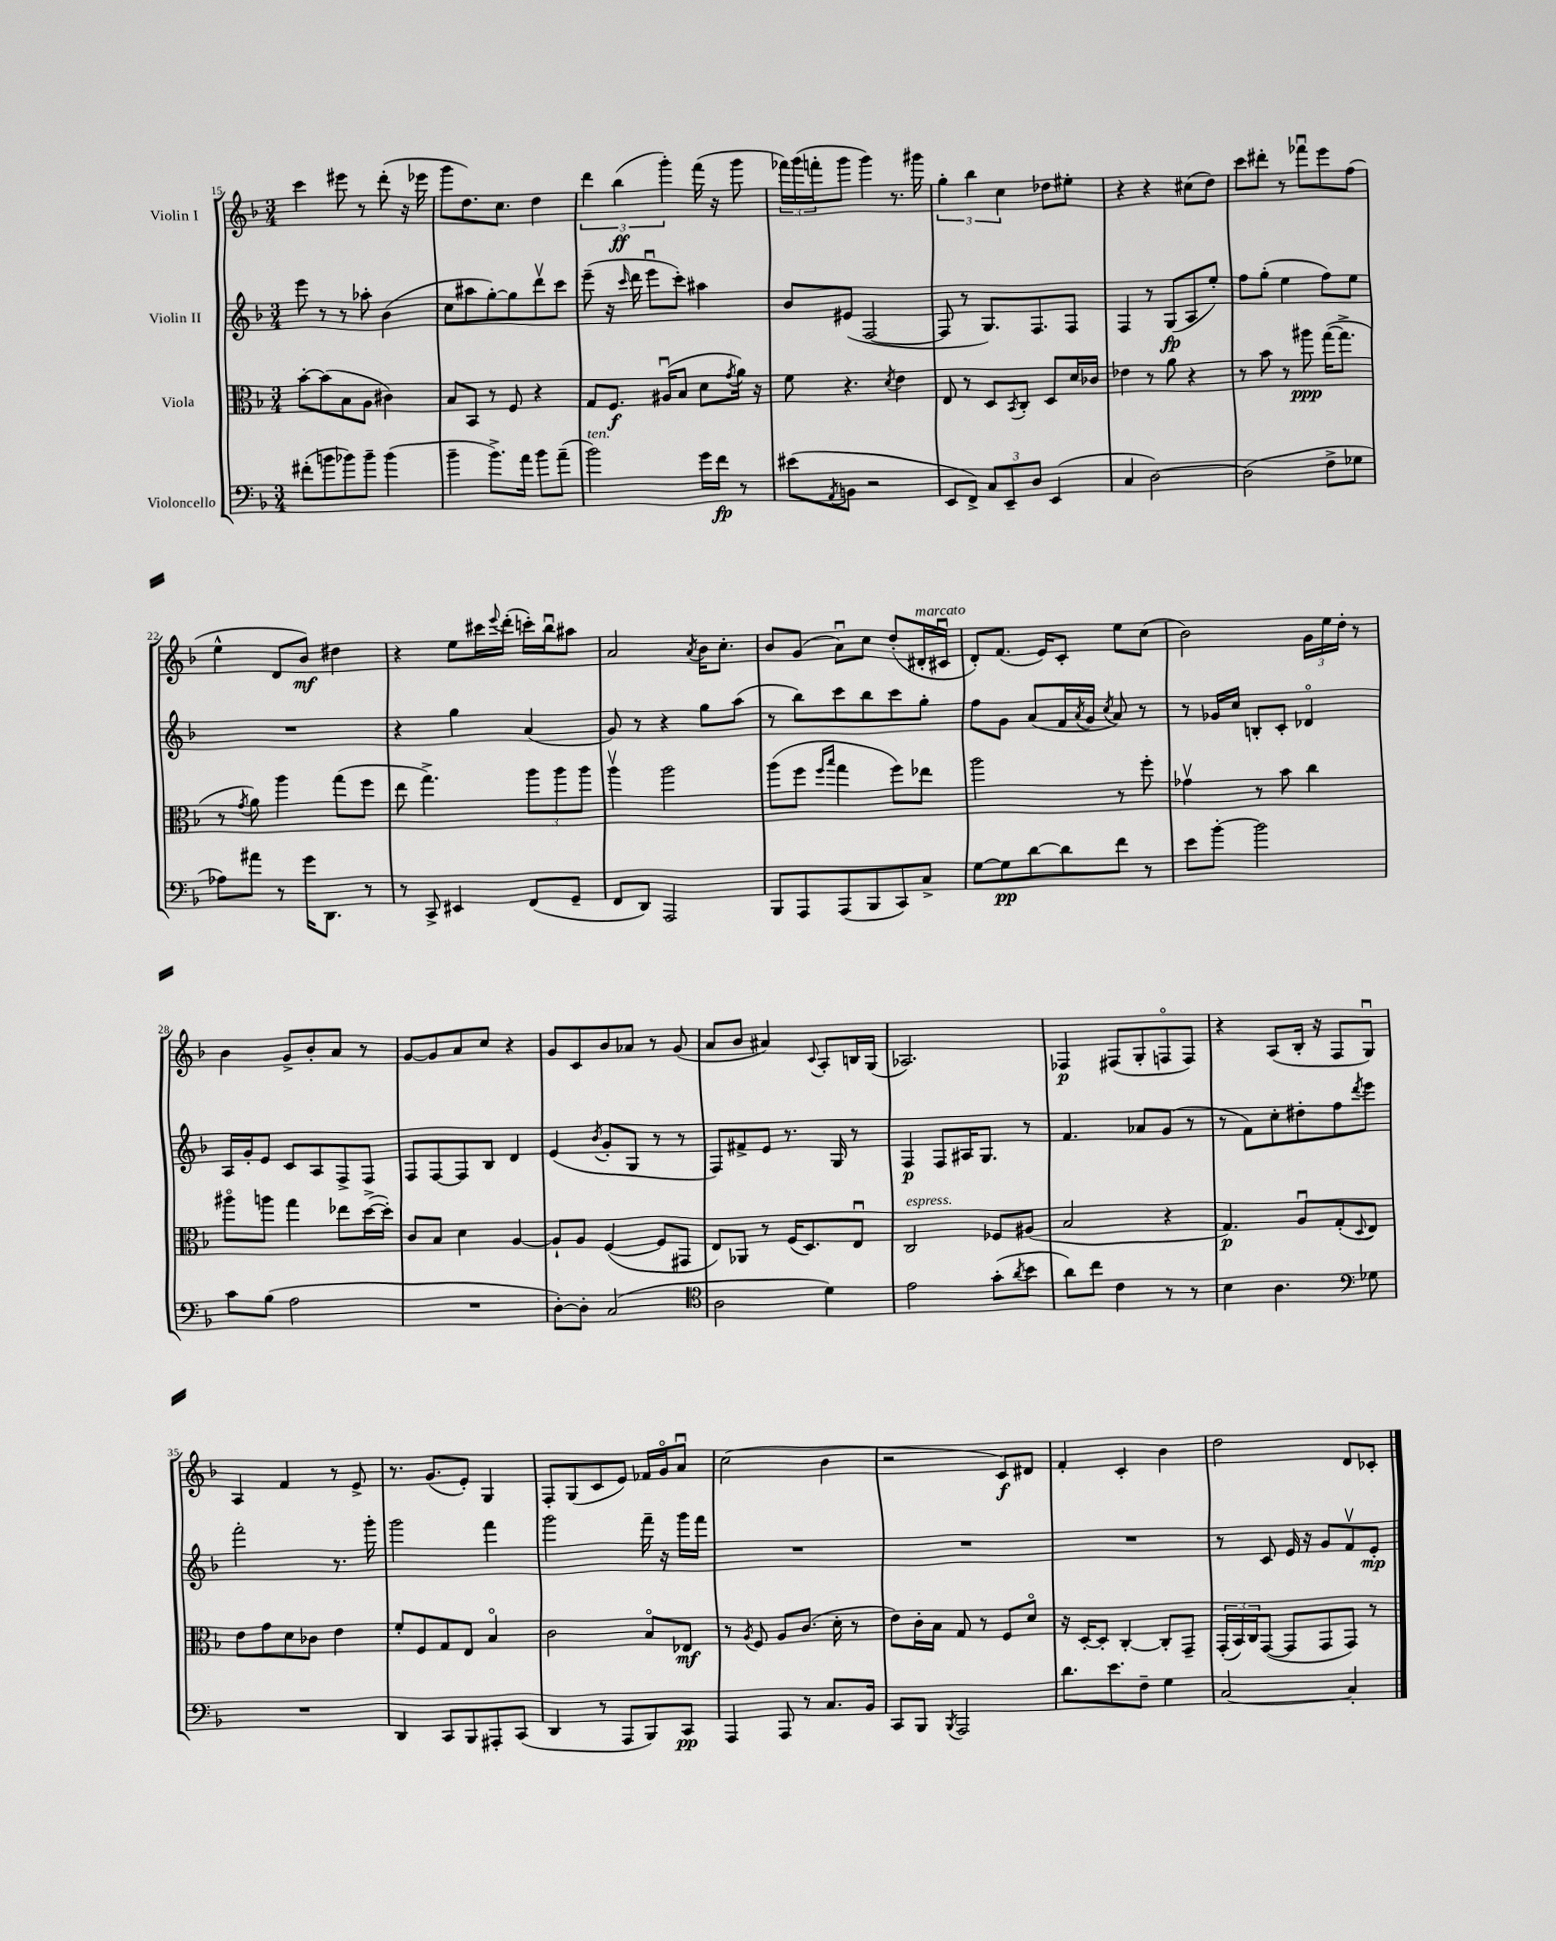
<<
\new StaffGroup <<
\new Staff = "s0" \with { instrumentName = "Violin I" } {
    \clef treble \key f \major \numericTimeSignature \time 3/4
    c'''4 eis'''8 r8 d'''8-.( r16 ees'''16 |
    g'''8 d''8.) c''8. d''4 |
    \tuplet 3/2 { d'''4 bes''4\ff( g'''4-.) } f'''16( r16 g'''8 |
    \tuplet 3/2 { fes'''16) g'''16( f'''16-. } g'''8 g'''4) r8. gis'''16 |
    \tuplet 3/2 { g''4-. bes''4 c''4 } des''8 eis''8-. |
    r4 r4 cis''8( d''8) |
    c'''8 dis'''8-. r8 fes'''8\downbow e'''8 f''8( |
    e''4-^ d'8 bes'8\mf) dis''4 |
    r4 e''8 cis'''16 \appoggiatura { e'''8 } d'''16-.( c'''16-.) bes''16\downbow ais''8 |
    a'2 \acciaccatura { a'8 } bes'16 c''8.-. |
    bes'8 g'8( a'8\downbow) c''8 d''8-.( dis'16-.^\markup { \italic "marcato" } cis'16\downbow |
    d'8-.) f'8.( e'16) c'8-. e''8 c''8( |
    bes'2) \tuplet 3/2 { g'16 e''16 d''16-. } r8 |
    bes'4 g'8-> bes'8-. a'8 r8 |
    g'8~ g'8 a'8 c''8 r4 |
    g'8 c'8 bes'8 aes'8 r8 g'8( |
    a'8 bes'8 ais'4) \appoggiatura { c'8 } a8-. b16 g16( |
    aes2.) |
    fes4\p fis8( g8-. f8\flageolet f8) |
    r4 a8( bes16-. r16 f8 g8\downbow) |
    a4 f'4 r8 e'8-> |
    r8. g'8.( e'8-.) g4 |
    f8-. g8( c'8 e'8) fes'16 g'16\flageolet a'8\downbow |
    c''2( bes'4 |
    r2 c'8\f) dis'8 |
    f'4-. c'4-. bes'4 |
    d''2 d'8 ces'8-. \bar "|." |
}
\new Staff = "s1" \with { instrumentName = "Violin II" } {
    \clef treble \key f \major \numericTimeSignature \time 3/4
    e'''8 r8 r8 aes''8-. bes'4( |
    c''8 ais''8 g''8~-.) g''8 d'''8\upbow c'''8 |
    e'''8--( r16 \grace { c'''16 } d'''16 e'''8\downbow c'''8-.) ais''4 |
    bes'8 eis'8( f2~ |
    f8 r8 g8.) f8. f8 |
    f4 r8 g8\fp( a8 e''8-.) |
    f''8 g''8-.( e''4 f''8) e''8 |
    R2. |
    r4 g''4 a'4( |
    g'8) r8 r4 g''8 a''8( |
    r8 bes''8) c'''8 bes''8 c'''8 g''8-. |
    f''8 g'8 a'8( f'16 \acciaccatura { a'8 } g'16 \acciaccatura { c''8 } a'8) r8 |
    r8 ges'16 c''16 b8-. c'8-. des'4\flageolet |
    a16 g'16-. e'8 c'8 a8 f8-> f8 |
    f8 f8~ f8 bes8 d'4 |
    e'4( \acciaccatura { bes'8 } g'8-. g8 r8 r8 |
    f8) fis'8-> e'8 r8. g16 r8 |
    f4\p f8 ais16 g8. r8 |
    f'4. aes'8 g'8( r8 |
    r8 f'8) c''8-. dis''8-. f''8 \acciaccatura { d'''8 } e'''8 |
    f'''2-. r8. g'''16-. |
    g'''2 f'''4 |
    g'''2 f'''16-- r16 g'''16 f'''16 |
    R2. |
    R2. |
    R2. |
    r8 c'8 e'16 r16 g'8 f'8\upbow e'8-.\mp \bar "|." |
}
\new Staff = "s2" \with { instrumentName = "Viola" } {
    \clef alto \key f \major \numericTimeSignature \time 3/4
    bes'8~-. bes'8( bes8 a8 cis'4) |
    bes8 bes,8 r8 f8 r4 |
    g8 f8.\f ais16\downbow( bes8 d'8 \acciaccatura { g'8 } a'16) r16 |
    f'8 r4. \acciaccatura { d'8 } e'4 |
    e8 r8 d8 \acciaccatura { bes,8 } c8-. d8 d'16 ces'16 |
    ees'4 r8 a'8 r4 |
    r8 bes'8 r8 ais''8\ppp g''16~( g''8.-> |
    r8 \acciaccatura { g'8 } a'8) a''4 g''8( f''8 |
    e''8 g''4.->) \tuplet 3/2 { a''8 a''8 a''8 } |
    a''4\upbow a''2 |
    a''8( f''8 \grace { f''16 bes''16 } g''4 f''8) ees''8 |
    a''2 r8 f''8-. |
    ges'4\upbow r8 bes'8 c''4 |
    ais''8\flageolet a''8 g''4 ees''8 d''16~->( d''16-.) |
    c'8 bes8 d'4 a4~ |
    a8-! a8 f4~( f8 gis,8 |
    e8) aes,8 r8 f16( d8.) e8\downbow |
    c2^\markup { \italic "espress." } fes8 ais8( |
    bes2 r4 |
    g4.\p) a8\downbow g8-.( \appoggiatura { d8 } e8) |
    e'8 g'8 d'8 ces'8 e'4 |
    f'8-. f8 g8 e8 bes4\flageolet |
    c'2 bes8\flageolet ees8\mf |
    r8 \acciaccatura { a8 } f8 a8 c'8.( d'16-. r8 |
    e'8) c'16-. bes16 g8 r8 f8 d'8\flageolet |
    r16 d16~-. d8-. c4~-. c8-. g,8-- |
    \tuplet 3/2 { g,16-.( bes,16) c16 } g,8~( g,8 g,8 g,8) r8 \bar "|." |
}
\new Staff = "s3" \with { instrumentName = "Violoncello" } {
    \clef bass \key f \major \numericTimeSignature \time 3/4
    fis'8-.( b'8 bes'8) bes'8-- bes'4( |
    bes'4-- bes'8.->) a'16 bes'8 a'8--( |
    bes'2^\markup { \italic "ten." }) g'16 f'16\fp r8 |
    eis'8( \acciaccatura { a,8 } b,8 r2 |
    e,8 f,8->) \tuplet 3/2 { c8 e,8-- d8 } e,4( |
    c4 d2~) |
    d2( f8-> ges8 |
    aes8) ais'8 r8 g'16 d,8. r8 |
    r8 c,8-> eis,4 f,8( g,8-- |
    f,8 d,8) a,,2 |
    bes,,8 a,,8 a,,8( bes,,8 c,8) c8-> |
    g8~ g8\pp d'8~ d'8 f'8 r8 |
    e'8 bes'8~-. bes'2 |
    c'8 bes8( a2 |
    R2. |
    d8~-.) d8-. c2( |
    \clef tenor a2 d'4) |
    e'2 g'8-.( \acciaccatura { a'8 } bes'8 |
    a'8) c''8 c'4 r8 r8 |
    bes4 a4. \clef bass ges8 |
    R2. |
    d,4 c,8 bes,,8 ais,,8-. c,8( |
    d,4 r8 a,,8 bes,,8) c,8\pp |
    a,,4 a,,8 r8 c8. bes,16 |
    c,8 bes,,8 \acciaccatura { bes,,8 } a,,2 |
    d'8. e'8. f8-- g4 |
    c2~ c4-. \bar "|." |
}
>>
>>
\layout { \context { \Score currentBarNumber = #15 } }
